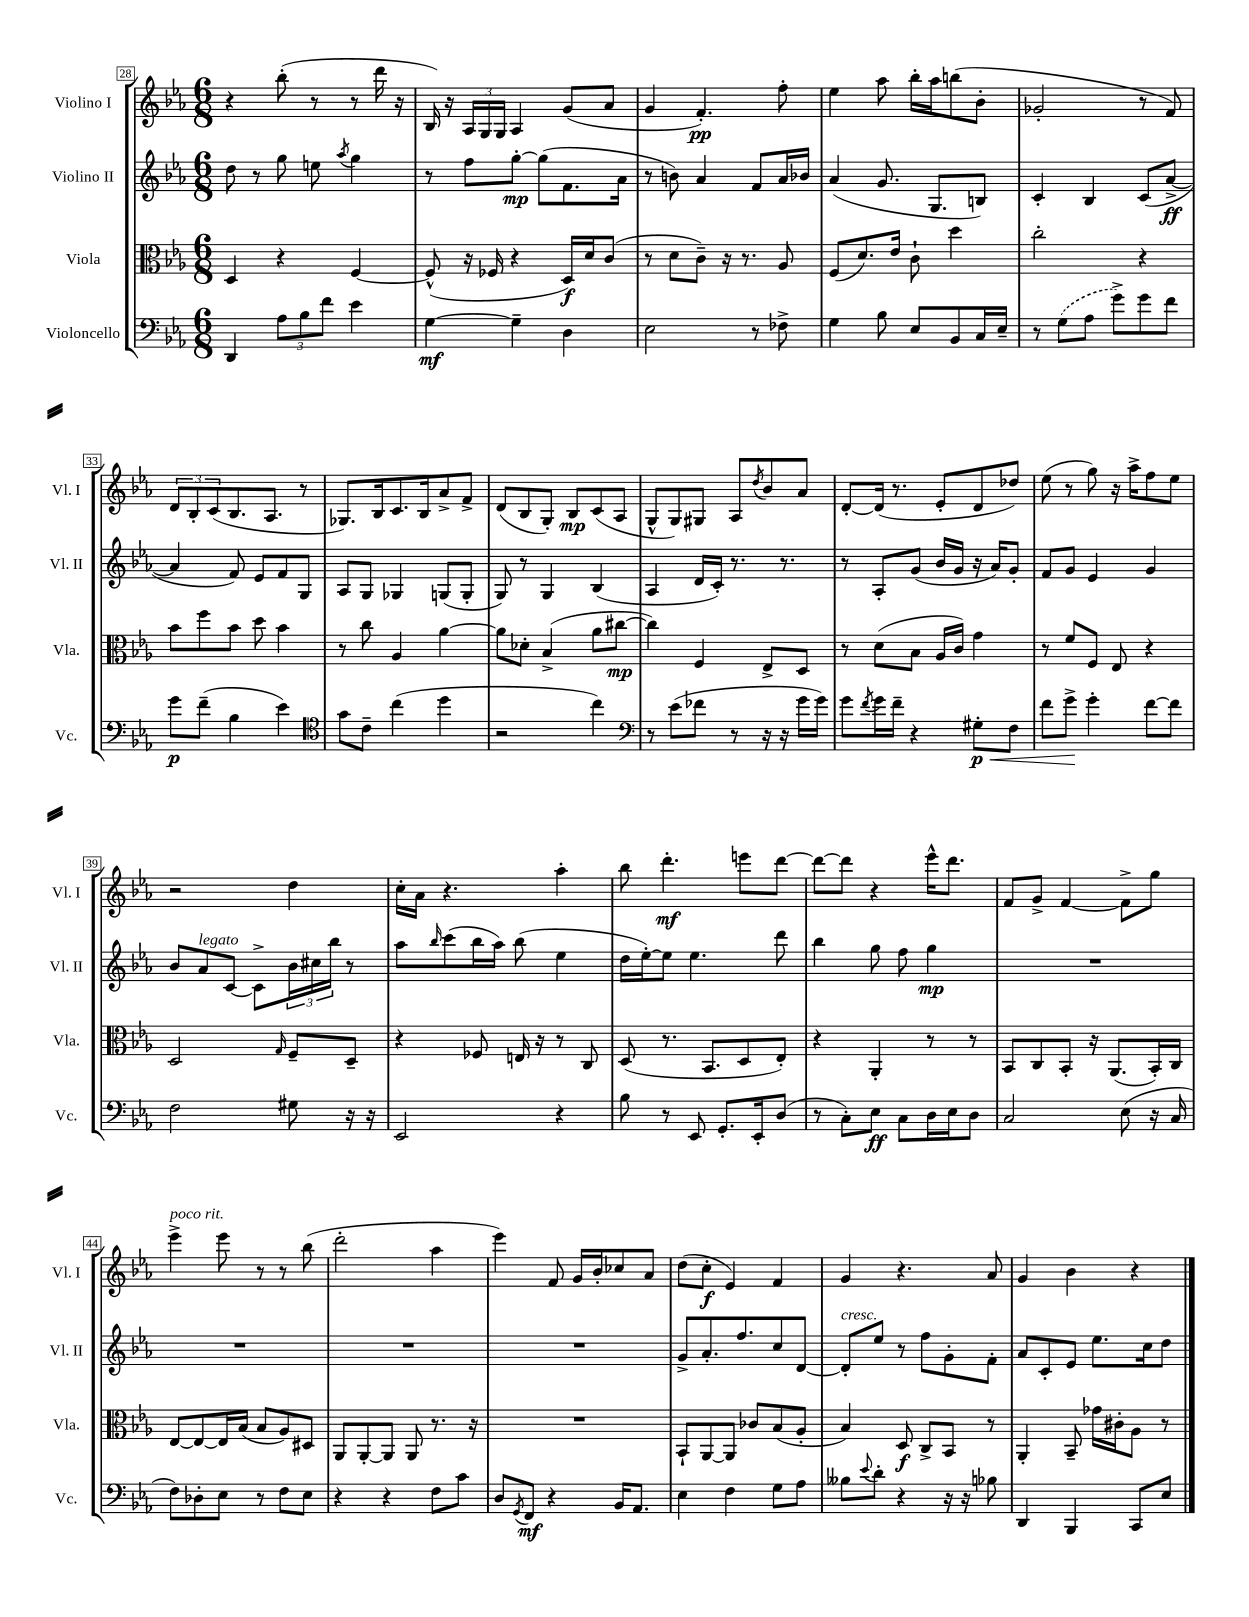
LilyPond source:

<<
\new StaffGroup <<
\new Staff = "s0" \with { instrumentName = "Violino I" shortInstrumentName = "Vl. I" } {
    \clef treble \key ees \major \numericTimeSignature \time 6/8
    r4 bes''8-.( r8 r8 d'''16 r16 |
    bes16) r16 \tuplet 3/2 { aes16 g16 g16 } aes4 g'8( aes'8 |
    g'4 f'4.-.\pp) f''8-. |
    ees''4 aes''8 bes''16-. aes''16 b''8( bes'8-. |
    ges'2-. r8 f'8) |
    \tuplet 3/2 { d'8 bes8-. c'8( } bes8. aes8. r8 |
    ges8.) bes16 c'8. bes16 aes'8-> f'8-> |
    d'8( bes8 g8-.) bes8\mp c'8( aes8 |
    g8-^ g8) gis8 aes8 \acciaccatura { d''8 } bes'8 aes'8 |
    d'8~-. d'16( r8. ees'8-. d'8 des''8) |
    ees''8( r8 g''8) r16 aes''16-> f''8 ees''8 |
    r2 d''4 |
    c''16-. aes'16 r4. aes''4-. |
    bes''8 d'''4.-.\mf e'''8 d'''8~ |
    d'''8~ d'''8 r4 ees'''16-^ d'''8. |
    f'8 g'8-> f'4~ f'8-> g''8 |
    ees'''4->^\markup { \italic "poco rit." } ees'''8 r8 r8 bes''8( |
    d'''2-. aes''4 |
    ees'''4) f'8 g'16 bes'16-. ces''8 aes'8 |
    d''8( c''8-.\f ees'4) f'4 |
    g'4 r4. aes'8 |
    g'4 bes'4 r4 \bar "|." |
}
\new Staff = "s1" \with { instrumentName = "Violino II" shortInstrumentName = "Vl. II" } {
    \clef treble \key ees \major \numericTimeSignature \time 6/8
    d''8 r8 g''8 e''8 \acciaccatura { aes''8 } g''4 |
    r8 f''8 g''8~-.\mp g''8( f'8. aes'16 |
    r8 b'8) aes'4 f'8 aes'16 bes'16 |
    aes'4( g'8. g8. b8) |
    c'4-. bes4 c'8( aes'8~->\ff |
    aes'4 f'8) ees'8 f'8 g8 |
    aes8 g8 ges4 g8( g8-. |
    g8) r8 g4 bes4( |
    aes4 d'16 c'16-.) r8. r8. |
    r8 aes8-. g'8( bes'16 g'16 r16 aes'16) g'8-. |
    f'8 g'8 ees'4 g'4 |
    bes'8 aes'8^\markup { \italic "legato" } c'8~ c'8-> \tuplet 3/2 { bes'16 cis''16 bes''16 } r8 |
    aes''8 \grace { bes''16 } c'''8( bes''16 aes''16) bes''8( ees''4 |
    d''16 ees''16~-.) ees''8 ees''4. d'''8 |
    bes''4 g''8 f''8 g''4\mp |
    R2. |
    R2. |
    R2. |
    R2. |
    g'8-> aes'8.-. f''8. c''8 d'8~ |
    d'8-.^\markup { \italic "cresc." } ees''8 r8 f''8 g'8-. f'8-. |
    aes'8 c'8-. ees'8 ees''8. c''16 d''8 \bar "|." |
}
\new Staff = "s2" \with { instrumentName = "Viola" shortInstrumentName = "Vla." } {
    \clef alto \key ees \major \numericTimeSignature \time 6/8
    d4 r4 f4~ |
    f8-^( r16 fes16 r4 d16\f) d'16 c'8( |
    r8 d'8 c'8--) r16 r8. aes8 |
    f8( d'8.) ees'16 c'8-! d''4 |
    c''2-. r4 |
    bes'8 f''8 bes'8 d''8 bes'4 |
    r8 c''8 aes4 aes'4~ |
    aes'8 des'8-. bes4->( aes'8 cis''8~\mp |
    cis''4) f4 ees8-> d8 |
    r8 d'8( bes8 aes16 c'16) g'4 |
    r8 f'8 f8 ees8 r4 |
    d2 \grace { g16 } f8-- d8-- |
    r4 fes8 e16 r16 r8 c8 |
    d8( r8. bes,8. d8 ees8-.) |
    r4 aes,4-. r8 r8 |
    bes,8 c8 bes,8-. r16 aes,8.( bes,16-.) c16 |
    ees8~ ees8~ ees16 bes16( bes8 aes8) dis8 |
    aes,8 aes,8~-. aes,8 aes,8 r8. r16 |
    R2. |
    bes,8-! aes,8~ aes,8 ces'8 bes8( aes8-. |
    bes4) d8\f c8-> bes,8 r8 |
    aes,4-. bes,8-- ges'16 cis'16-. aes8 r8 \bar "|." |
}
\new Staff = "s3" \with { instrumentName = "Violoncello" shortInstrumentName = "Vc." } {
    \clef bass \key ees \major \numericTimeSignature \time 6/8
    d,4 \tuplet 3/2 { aes8 bes8 f'8 } ees'4 |
    g4~\mf g4-- d4 |
    ees2 r8 fes8-> |
    g4 bes8 ees8 bes,8 c16 ees16-- |
    r8 \once \slurDashed g8( aes8 g'8->) g'8 f'8 |
    g'8\p f'8--( bes4 ees'4) |
    \clef tenor g'8 c'8-- c''4( d''4 |
    r2 c''4) |
    \clef bass r8 ees'8( fes'8 r8 r16 r16 g'16 g'16) |
    g'8 \acciaccatura { f'8 } g'16 f'16-- r4 gis8-.\p\< f8 |
    f'8 g'8->\! g'4-. f'8~ f'8 |
    f2 gis8 r16 r16 |
    ees,2 r4 |
    bes8 r8 ees,8 g,8.-. ees,16-. d8( |
    r8 c8-.) ees8\ff c8 d16 ees16 d8 |
    c2 ees8( r16 c16 |
    f8) des8-. ees8 r8 f8 ees8 |
    r4 r4 f8 c'8 |
    d8 \acciaccatura { g,8 } f,8\mf r4 bes,16 aes,8. |
    ees4 f4 g8 aes8 |
    beses8 \appoggiatura { ees'8 } d'8-. r4 r16 r16 bes8 |
    d,4 bes,,4 c,8 ees8 \bar "|." |
}
>>
>>
\layout { \context { \Score currentBarNumber = #28 \override BarNumber.stencil = #(make-stencil-boxer 0.1 0.3 ly:text-interface::print) } }
